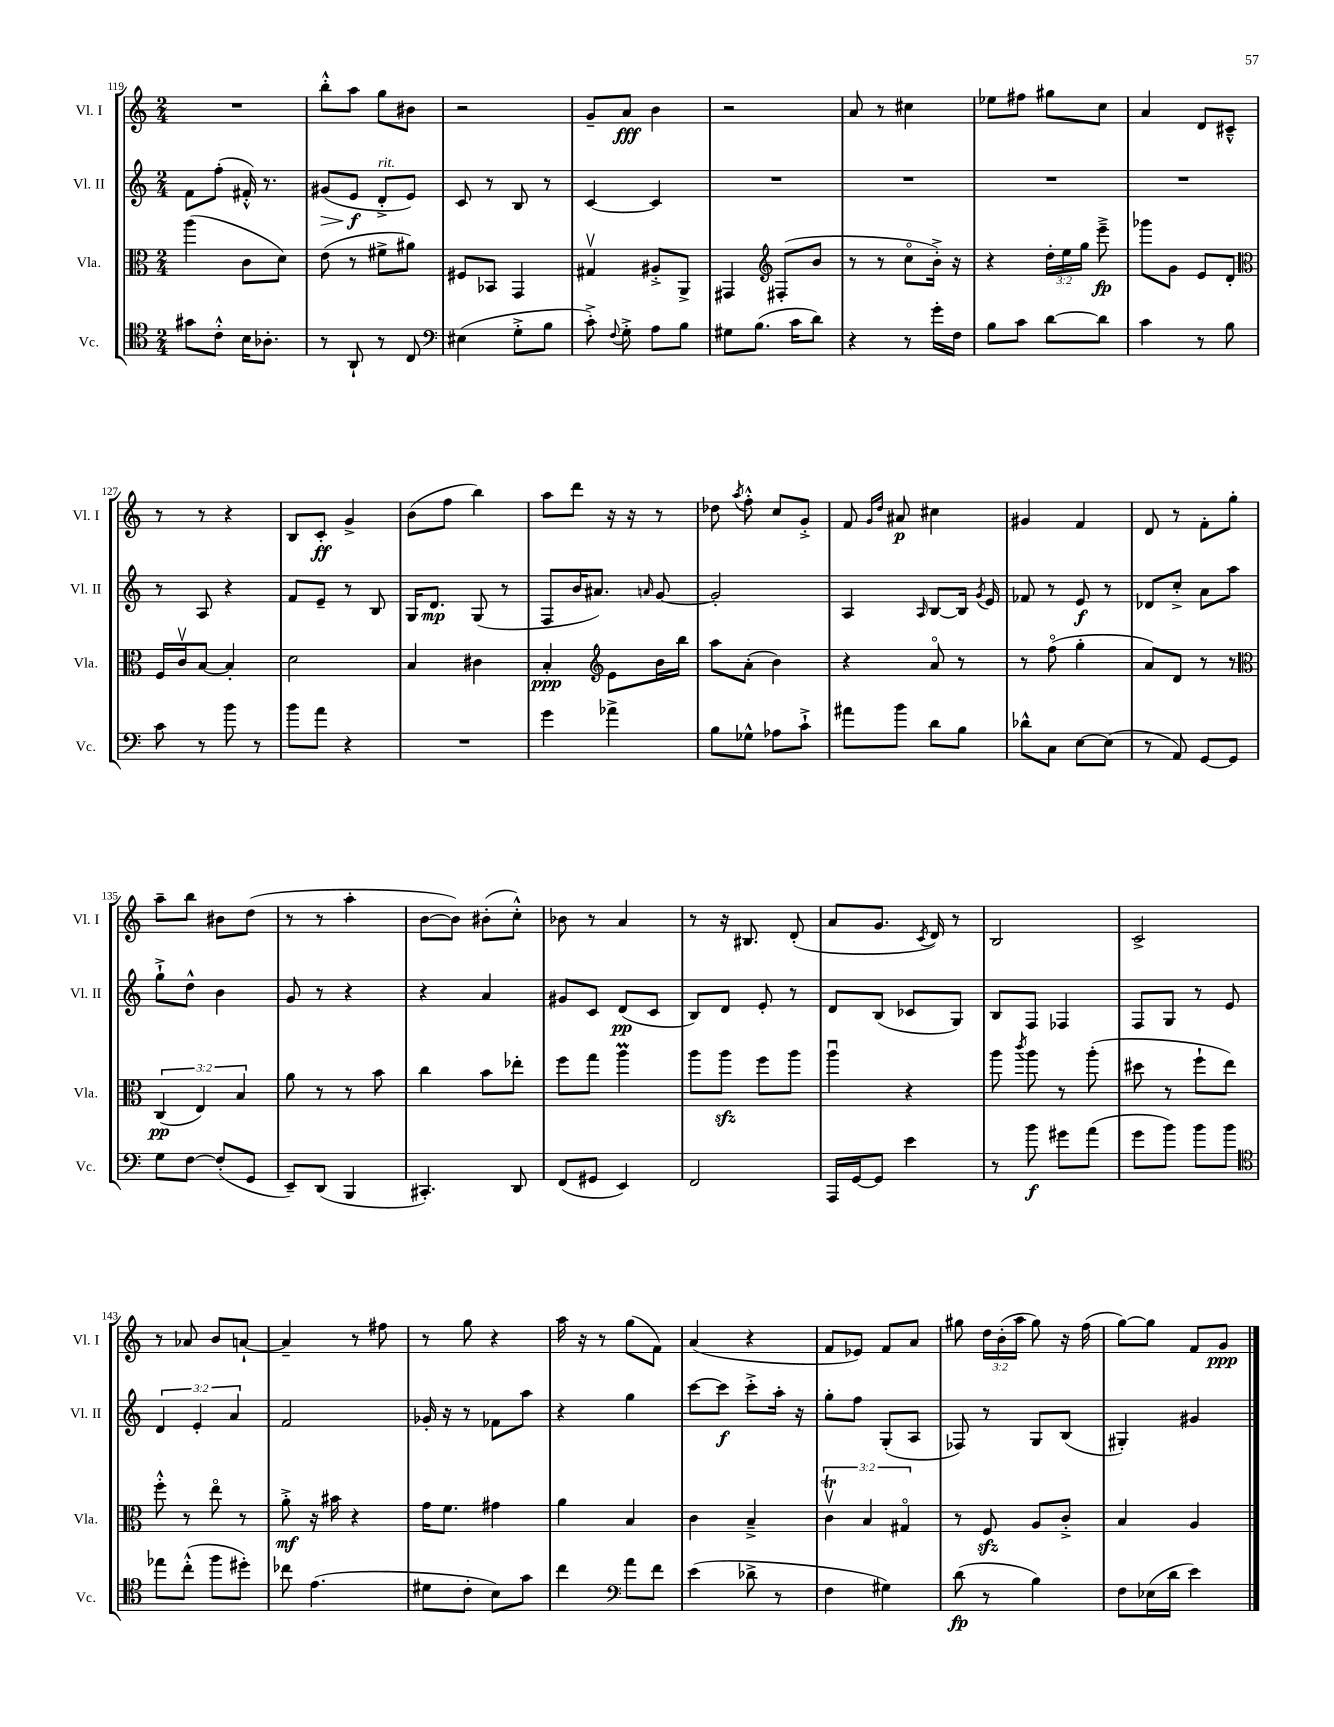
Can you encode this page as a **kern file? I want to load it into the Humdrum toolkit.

**kern	**kern	**kern	**kern
*staff4	*staff3	*staff2	*staff1
*clefC4	*clefC3	*clefG2	*clefG2
*k[]	*k[]	*k[]	*k[]
*M2/4	*M2/4	*M2/4	*M2/4
8g#	(4aa	8f	2r
8c'^^	.	(8ff'	.
16B	8c	16f#'^^)	.
8.A-'	.	8.r	.
.	8d)	.	.
=	=	=	=
8r	(8e	(8g#	8bb'^^
8AA`	8r	8e	8aa
8r	8f#^	8d'^	8gg
8C	8a#)	8e)	8b#
=	=	=	=
*clefF4	*	*	*
(4E#	8F#	8c	2r
.	8BB-	8r	.
8G'^	4GG	8B	.
8B	.	8r	.
=	=	=	=
8c'^)	4G#v	[4c	8g~
8qqF	.	.	.
8G'^	.	.	8a
8A	8A#'^	4c]	4b
8B	8AA^	.	.
=	=	=	=
8G#	4GG#	2r	2r
(8.B	.	.	.
*	*clefG2	*	*
.	(8F#'	.	.
16c	.	.	.
8d)	8b	.	.
=	=	=	=
4r	8r	2r	8a
.	8r	.	8r
8r	8cco	.	4cc#
16g'	16b'^)	.	.
16F	16r	.	.
=	=	=	=
8B	4r	2r	8ee-
8c	.	.	8ff#
[8d	24dd'	.	8gg#
.	24ee	.	.
.	24gg	.	.
8d]	8eee~^	.	8cc
=	=	=	=
4c	8ggg-	2r	4a
.	8g	.	.
8r	8e	.	8d
8B	8d'	.	8c#~^^
=	=	=	=
*	*clefC3	*	*
8c	16F	8r	8r
.	16cv	.	.
8r	[8B	8A	8r
8b	4B']	4r	4r
8r	.	.	.
=	=	=	=
8b	2d	8f	8B
8a	.	8e~	8c'
4r	.	8r	4g^
.	.	8B	.
=	=	=	=
2r	4B	16G	(8b
.	.	8.d	.
.	.	.	8ff
.	4c#	(8G	4bb)
.	.	8r	.
=	=	=	=
4g	4B'	8F	8aa
.	.	16b	8ddd
.	.	8.a#)	.
*	*clefG2	*	*
4a-^	8e	.	16r
.	.	.	16r
.	.	16qqa	.
.	16b	[8g	8r
.	16bb	.	.
=	=	=	=
8B	8aa	2g']	8dd-
.	.	.	8qaa
8G-^^	(8a'	.	8ff'^^
8A-	4b)	.	8cc
8c`^	.	.	8g'^
=	=	=	=
8a#	4r	4A	8f
.	.	.	16qqg
.	.	.	16qqdd
8b	.	.	8a#
.	.	16qqA	.
8d	8ao	[8B	4cc#
8B	8r	16B]	.
.	.	8qg	.
.	.	16e	.
=	=	=	=
8d-^^	8r	8f-	4g#
8C	(8ffo	8r	.
[8E	4gg'	8e	4f
(8E]	.	8r	.
=	=	=	=
8r	8a)	8d-	8d
8AA)	8d	8cc'^	8r
[8GG	8r	8a	8f'
8GG]	8r	8aa	8gg'
=	=	=	=
*	*clefC3	*	*
8G	(6C	8gg`^	8aa~
[8F	.	8dd^^	8bb
.	6E)	.	.
(8F']	.	4b	8b#
.	6B	.	.
8GG	.	.	(8dd
=	=	=	=
8EE~)	8a	8g	8r
(8DD	8r	8r	8r
4BBB	8r	4r	4aa'
.	8b	.	.
=	=	=	=
4.CC#')	4cc	4r	[8b
.	.	.	8b])
.	8b	4a	(8b#'
8DD	8ee-'	.	8cc'^^)
=	=	=	=
(8FF	8ff	8g#	8b-
8GG#	8gg	8c	8r
4EE)	4aa	(8d	4a
.	.	8c	.
=	=	=	=
2FF	8aa	8B)	8r
.	8aa	8d	16r
.	.	.	8.B#
.	8ff	8e'	.
.	8aa	8r	(8d'
=	=	=	=
16AAA	4aau	8d	8a
[16GG	.	.	.
8GG]	.	(8B	8.g
4e	4r	8c-	.
.	.	.	8qc
.	.	.	16d)
.	.	8G)	8r
=	=	=	=
8r	8aa	8B	2B
.	8qccc	.	.
8b	8aa	8F	.
8g#	8r	4F-	.
(8a	(8aa'	.	.
=	=	=	=
8g	8dd#	8F	2c^
8b)	8r	8G	.
8b	8ff`	8r	.
8b	8ee)	8e	.
=	=	=	=
*clefC4	*	*	*
8ee-	8ff'^^	6d	8r
(8cc'^^	8r	.	8a-
.	.	6e'	.
8ff	8eeo	.	8b
.	.	6a	.
8dd#')	8r	.	[8a`
=	=	=	=
8cc-	8a'^	2f	4a~]
(4.e	16r	.	.
.	16b#	.	.
.	4r	.	8r
.	.	.	8ff#
=	=	=	=
8d#	16g	16g-'	8r
.	8.f	16r	.
8c'	.	8r	8gg
8B)	4g#	8f-	4r
8g	.	8aa	.
=	=	=	=
4cc	4a	4r	16aa
.	.	.	16r
.	.	.	8r
*clefF4	*	*	*
8a	4B	4gg	(8gg
8f	.	.	8f)
=	=	=	=
(4e	4c	[8ccc	(4a
.	.	8ccc]	.
8d-^	4B~^	8ccc'^	4r
8r	.	16aa'	.
.	.	16r	.
=	=	=	=
4F	6cv	8gg'	8f
.	.	8ff	8e-)
.	6B	.	.
4G#)	.	(8G'	8f
.	6G#o	.	.
.	.	8A	8a
=	=	=	=
(8d	8r	8F-)	8gg#
8r	8F	8r	24dd
.	.	.	(24b'
.	.	.	24aa
4B)	8A	8G	8gg#)
.	8c'^	(8B	16r
.	.	.	(16ff
=	=	=	=
8F	4B	4G#')	[8gg)
(16E-	.	.	8gg]
16d	.	.	.
4e)	4A	4g#	8f
.	.	.	8g
==	==	==	==
*-	*-	*-	*-
